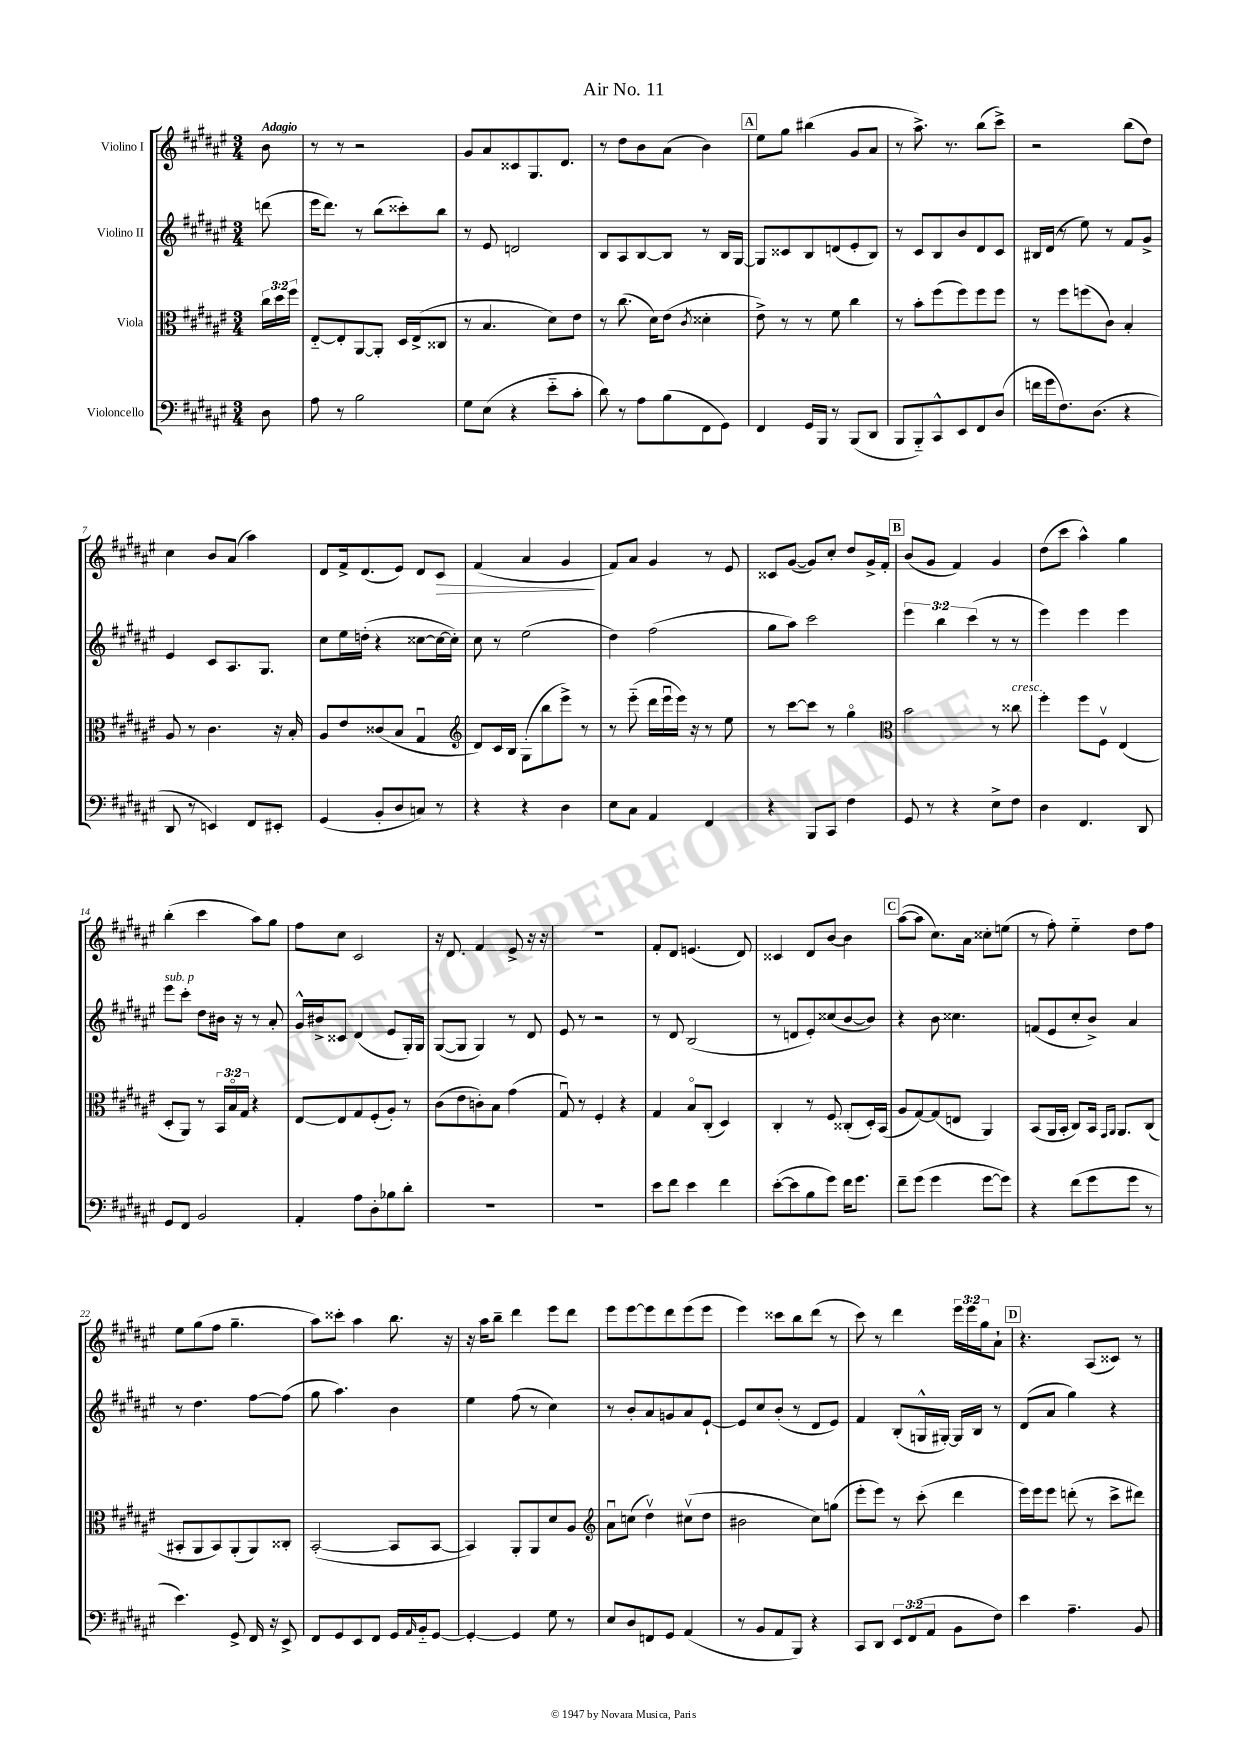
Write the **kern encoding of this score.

**kern	**kern	**kern	**kern	**dynam
*part4	*part3	*part2	*part1	*part1
*staff4	*staff3	*staff2	*staff1	*staff1
*I"Violoncello	*I"Viola	*I"Violino II	*I"Violino I	*
*clefF4	*clefC3	*clefG2	*clefG2	*
*k[f#c#g#d#a#e#]	*k[f#c#g#d#a#e#]	*k[f#c#g#d#a#e#]	*k[f#c#g#d#a#e#]	*
*M3/4	*M3/4	*M3/4	*M3/4	*
=	=	=	=	=
!	!	!	!LO:TX:a:B:t=Adagio	!
8D#\	24cc#\LL	(8dddn\	8b\	.
.	24dd#\	.	.	.
.	24ff#\JJ	.	.	.
=1	=1	=1	=1	=1
8A#\	[8E#/L	16eee#\KL	8r	.
.	.	8.ddd#\J)	.	.
8r	8E#'/]	.	8r	.
2B\	[8AA#/	8r	2r	.
.	8AA#'/J]	(8bb\L	.	.
.	16D#/LL	8ccc##X'\)	.	.
.	(16E#^/J	.	.	.
.	8C##X/J	8bb\J	.	.
=2	=2	=2	=2	=2
8G#\L	8r	8r	8g#/L	.
(8E#\J	4.B/	8e#/	8a#/	.
4r	.	2dn/	8c##X/	.
.	.	.	8.G#/	.
8e#\L	8d#\L)	.	.	.
.	.	.	8.d#/J	.
8c#'\J	8e#\J	.	.	.
=3	=3	=3	=3	=3
8d#\)	8r	8B/L	8r	.
8r	(8.cc#\	8A#/	8dd#\L	.
8A#\L	.	[8B/	8b\	.
.	16d#\KL)	.	.	.
(8B\	(8e#\J	8B/J]	(8a#\J	.
.	8qc#/	.	.	.
8FF#\	4d##X'\	8r	4b\)	.
8GG#\J)	.	16B/LL	.	.
.	.	[16G#/JJ	.	.
!!LO:REH:place=s1:t=A
=4	=4	=4	=4	=4
4FF#/	8e#^\)	8G#/L]	8ee#\L	.
.	8r	8c##X/	8gg#\J	.
16GG#/LL	8r	8B/	(4bb#X\	.
16BBB/JJ	.	.	.	.
8r	8f#\	(8dn/	.	.
(8BBB/L	4cc#\	8e#'/	8g#/L	.
8DD#/J	.	8B/J)	8a#/J	.
=5	=5	=5	=5	=5
8BBB/L	8r	8r	8r	.
8BBB/)	8b'\L	8c#/L	8.aa#^\)	.
8CC#^^/	(8ff#\	8B/	.	.
.	.	.	8.r	.
8EE#/	8ff#\)	8b/	.	.
8FF#/	8ff#\	8d#/	(8bb\L	.
(8D#/J	8ff#\J	8c#/J	8ccc#^\J)	.
=6	=6	=6	=6	=6
16fn\LL	8r	16B#X/LL	2r	.
16g#\J	.	(16d#/JJ	.	.
8.F#\)	8ff#\L	8r	.	.
.	(8ffn\	8ee#\)	.	.
(8.D#\J	.	.	.	.
.	8c#\J)	8r	.	.
4r	4B'/	8f#/L	(8bb\L	.
.	.	8g#^/J	8dd#\J)	.
!!LO:LB:g=z
=7	=7	=7	=7	=7
8DD#/	8A#/	4e#/	4cc#\	.
8r	8r	.	.	.
4EEn/)	4.c#\	8c#/L	8b/L	.
.	.	8.A#/	(8a#/J	.
8FF#/L	.	.	4aa#\)	.
.	.	8.G#/J	.	.
8EE#X'/J	16r	.	.	.
.	16B'/	.	.	.
=8	=8	=8	=8	=8
(4GG#/	8A#/L	8cc#\L	8d#/L	.
.	8e#/	16ee#\L	16f#^/k	.
.	.	(16ddn'\JJ	(8.d#/	.
8BB'/L	(8c##X/	4r	.	.
8D#/	8B/J	.	8e#/J)	.
8Cn/J)	4G#u/	[8cc##X\L	8d#/L	.
!	!	!	!	!LO:HP:b
8r	.	16cc##\L_	8c#/J	>
.	.	16cc##'\JJ])	.	.
=9	=9	=9	=9	=9
*	*clefG2	*	*	*
4r	8d#/L)	8cc#\	(4f#/	.
.	16c#/L	8r	.	.
.	16B/JJ	.	.	.
4r	(8G#'\L	(2ee#\	4a#/	.
.	8bb\	.	.	.
4D#\	8eee#^\J)	.	4g#/	.
.	8r	.	.	.
.	.	.	.	]
=10	=10	=10	=10	=10
8E#\L	8r	4dd#\)	8f#/L)	.
8C#\J	(8eee#\	.	8a#/J	.
4AA#/	16ddd#\LL	(2ff#\	4g#/	.
.	16eee#u\	.	.	.
.	16eee#\JJ)	.	.	.
.	16r	.	.	.
4FF#/	8r	.	8r	.
.	8ee#\	.	8e#/	.
=11	=11	=11	=11	=11
4r	8r	8gg#\L	8c##X/L	.
.	[8ccc#\L	8aa#\J)	([8g#/J	.
8BBB/L	8ccc#\J]	2ccc#\	8g#/L])	.
8CC#/J	8r	.	8cc#'/J	.
4F#\	4gg#\	.	8dd#/L	.
.	.	.	16g#^/L	.
.	.	.	16f#'/JJ	.
!!LO:REH:place=s1:t=B
=12	=12	=12	=12	=12
*	*clefC3	*	*	*
8GG#/	2b\	6eee#\	(8b/L	.
8r	.	.	8g#/J	.
.	.	6bb\	.	.
4r	.	.	4f#/)	.
.	.	(6ccc#\	.	.
8E#^\L	8r	8r	4g#/	.
!	!LO:TX:a:i:t=cresc.	!	!	!
8F#\J	8cc##X\	8r	.	.
=13	=13	=13	=13	=13
4D#\	4ff#'\	4eee#\)	(8dd#\L	.
.	.	.	8ccc#\J	.
4.FF#/	8ff#\L	4eee#\	4aa#^^\)	.
.	8F#v\J	.	.	.
.	(4E#/	4eee#\	4gg#\	.
8DD#/	.	.	.	.
!!LO:LB:g=z
=14	=14	=14	=14	=14
!	!	!LO:TX:a:i:t=sub. p	!	!
8GG#/L	8D#'/L	8eee#\L	(4bb'\	.
8FF#/J	8AA#/J)	8ccc#'\J	.	.
2BB/	8r	8dd#\L	4ccc#\	.
.	24BB/LL	16b#X\Jk	.	.
.	24B/	.	.	.
.	.	16r	.	.
.	24G#/JJ	.	.	.
.	4r	8r	8aa#\L)	.
.	.	8a#'/	8gg#\J	.
=15	=15	=15	=15	=15
4AA#'/	[8E#/L	16g#^^/LL	8ff#\L	.
.	.	16b#X^/J	.	.
.	8E#/]	8c##X/J	8cc#\J	.
8A#\L	8G#/	(4d#/	2c#/	.
8D#'\	(8F#'/	.	.	.
8B-X\	8A#'/J)	8e#/L	.	.
8d#'\J	8r	16G#'/L)	.	.
.	.	16G#/JJ	.	.
=16	=16	=16	=16	=16
2.r	(8c#\L	([8G#/L	16r	.
.	.	.	8.d#/	.
.	8e#\	8G#/J]	.	.
.	8cn'\)	4G#/)	4f#/	.
.	8B\J	.	.	.
.	(4g#\	8r	8e#^/	.
.	.	8d#/	16r	.
.	.	.	16r	.
=17	=17	=17	=17	=17
2.r	8G#u/)	8e#/	2.r	.
.	8r	8r	.	.
.	4F#'/	2r	.	.
.	4r	.	.	.
=18	=18	=18	=18	=18
8e#\L	4G#/	8r	8f#'/L	.
8f#\J	.	8d#/	8d#/J	.
4e#\	8B/L	(2B/	(4.en/	.
.	(8C#'/J	.	.	.
4f#\	4D#/)	.	.	.
.	.	.	8d#/)	.
=19	=19	=19	=19	=19
([8e#'\L	4C#'/	8r	4c##X/	.
8e#\]	.	8dn/L	.	.
8B\	8r	8e#'/)	8d#/L	.
8g#\J)	8F#/	(8cc##X/	[8b/J	.
16f#\KL	(8C##X'/L	[8b/	4b\]	.
8.g#\J	.	.	.	.
.	16D#'/L)	8b/J])	.	.
.	(16BB/JJ	.	.	.
!!LO:REH:place=s1:t=C
=20	=20	=20	=20	=20
8f#~\L	8A#/L	4r	([8aa#\L	.
(8g#\J	[8G#/)	.	8aa#\J]	.
4g#\	(8G#/]	8b\	8.cc#\L)	.
.	8En/J	4.cc##X\	.	.
.	.	.	16a#\Jk	.
[8g#\L	4AA#/)	.	8cc##X'\L	.
8g#\J])	.	.	(8een\J	.
=21	=21	=21	=21	=21
4r	(8BB/L	(8fn/L	8r	.
.	16AA#/L	8e#/	8ff#'\)	.
.	16BB'/JJ	.	.	.
(8f#\L	8C#/L)	8cc#'/	4ee#\	.
8g#\	16BB/Jk	8b^/J)	.	.
.	16qqGG#/LL	.	.	.
.	16qqAA#/JJ	.	.	.
.	8.AA#/L	.	.	.
8g#\J	.	4a#/	8dd#\L	.
8r	(8C#/J	.	8ff#\J	.
!!LO:LB:g=z
=22	=22	=22	=22	=22
4.e#\)	8BB#X'/L	8r	8ee#\L	.
.	8AA#/	4.dd#\	(8gg#\	.
.	8BB#/)	.	8ff#\J	.
8GG#^/	(8AA#'/	.	4.gg#~\	.
16FF#/	8AA#/)	[8ff#\L	.	.
16r	.	.	.	.
8EE#^/	8C##X'/J	(8ff#\J]	.	.
=23	=23	=23	=23	=23
8FF#/L	([2BB'/	8gg#\	8aa#\L)	.
8GG#/	.	4.aa#\)	8ccc##X'\J	.
8EE#/	.	.	4aa#\	.
8FF#/J	.	.	.	.
16GG#/LL	8BB/L]	4b\	8.bb\	.
16qqAA#/	.	.	.	.
16BB/J	.	.	.	.
[8GG#/J	[8BB/J	.	.	.
.	.	.	16r	.
=24	=24	=24	=24	=24
4GG#'/_	4BB/])	4ee#\	16r	.
.	.	.	16aa#\KL	.
.	.	.	8bb~\J	.
4GG#/]	8AA#'/L	(8ff#\	4ddd#\	.
.	8AA#/	8r	.	.
8G#\	8d#/	4cc#\)	8eee#\L	.
8r	8A#/J	.	8ddd#\J	.
=25	=25	=25	=25	=25
*	*clefG2	*	*	*
8E#/L	8a#u\L	8r	8eee#\L	.
8D#/	(8ccn\J	8b'/L	[8eee#\	.
8FFn/	4dd#v\)	8a#/	8eee#\]	.
8GG#/J	.	8gn/	8ddd#\	.
(4AA#/	(8cc#Xv\L	8a#/	(8eee#\	.
.	8dd#\J	[8e#`/J	8eee#\J	.
=26	=26	=26	=26	=26
8r	2b#X\	8e#/L]	4eee#\)	.
8BB/L	.	8cc#/	.	.
8AA#/	.	(8b'/J	8ccc##X\L	.
8BBB/J)	.	8r	8bb\	.
4r	8cc#\L)	8d#/L	(8ddd#\J	.
.	(8ggn\J	8e#/J)	8r	.
=27	=27	=27	=27	=27
8CC#/L	8eee#'\L	4f#/	8ccc#\)	.
8DD#/J	8eee#\J)	.	8r	.
12EE#/L	8r	(8B'/L	4ddd#\	.
(12FF#/	.	.	.	.
.	(8ccc#'\	16Gn^^/L	.	.
12AA#/J	.	.	.	.
.	.	[16G#X'/JJ)	.	.
8BB\L	4ddd#\	16G#/LL]	24eee#\LL	.
.	.	.	24eee#\	.
.	.	16B/JJ	.	.
.	.	.	24gg#\J	.
8F#\J)	.	8r	8a#`\J	.
!!LO:REH:place=s1:t=D
=28	=28	=28	=28	=28
4e#\	16eee#\LL)	(8d#/L	4.r	.
.	16eee#\J	.	.	.
.	8eee#\J	8a#/J	.	.
4.A#~\	(8dddn'\	4gg#\)	.	.
.	8r	.	(8A#/L	.
.	8ccc#^\L	4r	8c##X/J)	.
8BB/	8ddd#X\J)	.	8r	.
==	==	==	==	==
*-	*-	*-	*-	*-
